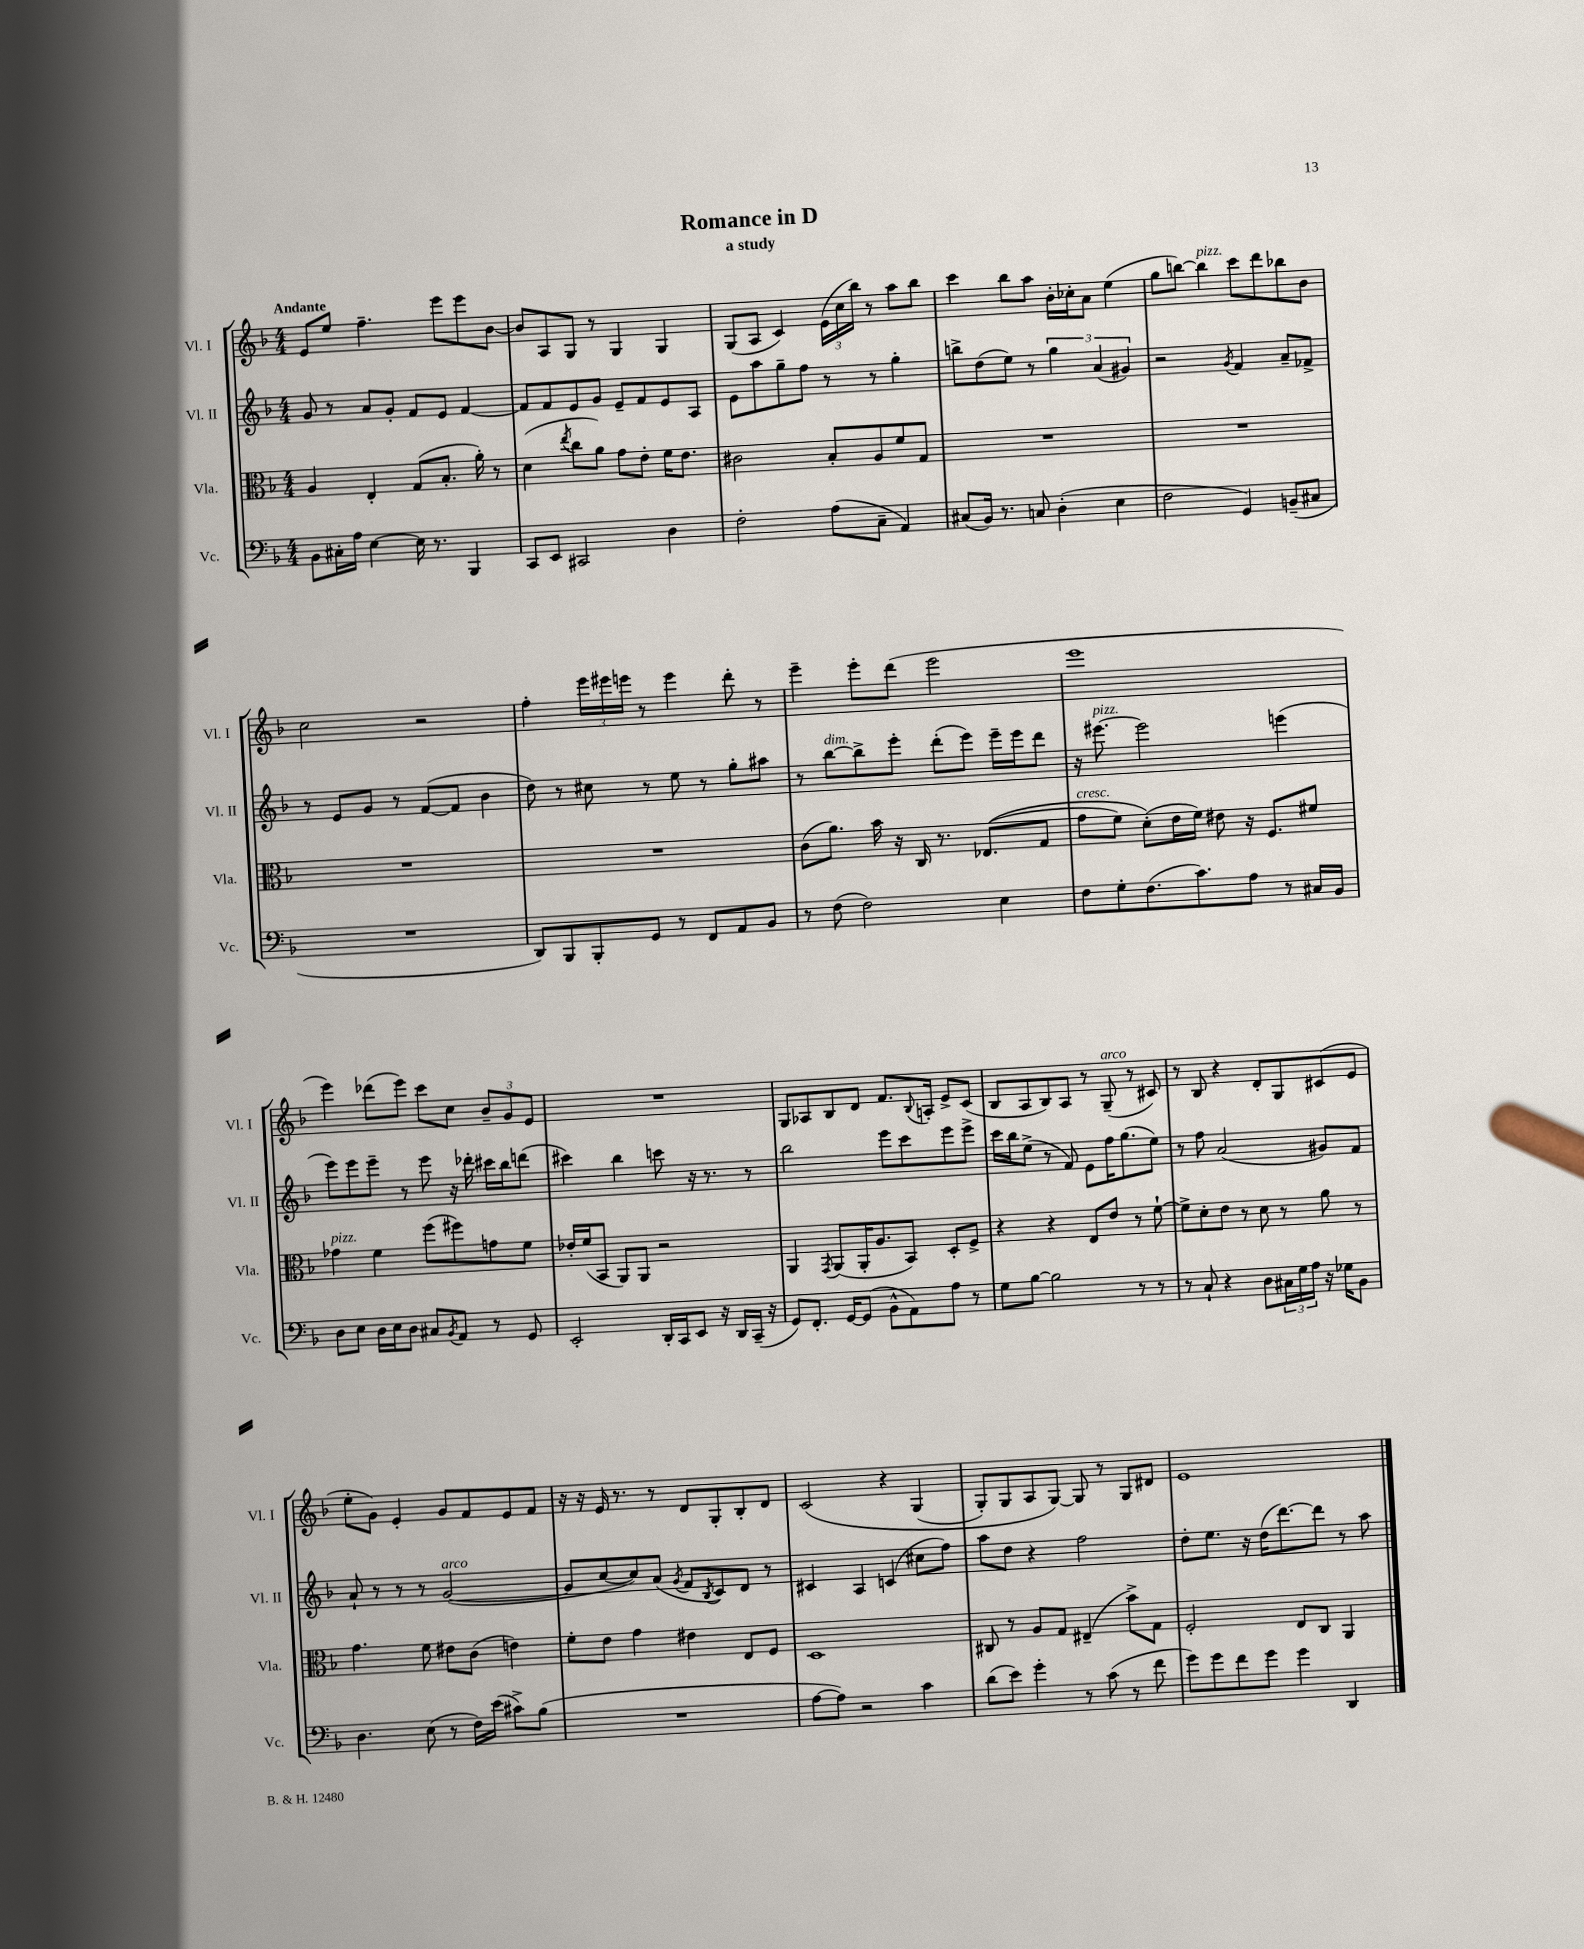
\header { title = "Romance in D" subtitle = "a study" }
<<
\new StaffGroup <<
\new Staff = "s0" \with { instrumentName = "Vl. I" shortInstrumentName = "Vl. I" } {
    \clef treble \key f \major \numericTimeSignature \time 4/4 \tempo "Andante"
    e'8 e''8 f''4.-- e'''8 e'''8 bes'8~ |
    bes'8 a8 g8 r8 g4 g4 |
    g8( a8 c'4) \tuplet 3/2 { e'16( c''16 bes''16) } r8 a''8 bes''8 |
    c'''4 bes''8 a''8 bes'16-. ces''16-. a'8 e''4( |
    g''8 b''8~) b''4^\markup { \italic "pizz." } c'''8 d'''8 bes''8 bes'8 |
    c''2 r2 |
    f''4-. \tuplet 3/2 { e'''16 eis'''16 e'''16 } r8 e'''4 d'''8-. r8 |
    e'''4-- e'''8-. d'''8( e'''2 |
    e'''1 |
    e'''4) des'''8( e'''8) c'''8 c''8 \tuplet 3/2 { bes'8-- g'8 e'8 } |
    R1 |
    g8 aes8 bes8 d'8 f'8. \appoggiatura { bes8 } a16-. e'8-> c'8( |
    bes8 a8 bes8) a8 r8 g8--^\markup { \italic "arco" }( r8 cis'8) |
    r8 bes8 r4 d'8-. g8 cis'8( e'8 |
    e''8-. g'8) e'4-. g'8 f'8 e'8 f'8 |
    r16 r16 e'16 r8. r8 d'8 g8-. bes8-. d'8 |
    c'2\( r4 g4( |
    g8-.) g8 a8 g8~\) g8 r8 g8 dis'8 |
    e'1 \bar "|." |
}
\new Staff = "s1" \with { instrumentName = "Vl. II" shortInstrumentName = "Vl. II" } {
    \clef treble \key f \major \numericTimeSignature \time 4/4
    g'8 r8 a'8 g'8-. f'8 e'8 f'4~ |
    f'8 f'8 e'8 g'8 e'8-- f'8 e'8 a8 |
    e'8 a''8 g''8-- f''8 r8 r8 g''4-. |
    b''8-> d''8( e''8) r8 \tuplet 3/2 { g''4 a'4( gis'4) } |
    r2 \acciaccatura { g'8 } f'4 a'8-- fes'8-> |
    r8 e'8 g'8 r8 f'8~( f'8 bes'4 |
    d''8) r8 cis''8 r8 e''8 r8 g''8-. ais''8 |
    r8 bes''8~^\markup { \italic "dim." } bes''8-> e'''8-. d'''8-.( e'''8) e'''16-- e'''16 d'''8 |
    r16 eis'''8.~^\markup { \italic "pizz." } eis'''2 e'''4( |
    e'''8) e'''8 e'''8-- r8 e'''8 r16 des'''16-. cis'''16 bes''16 d'''8( |
    cis'''4) bes''4 c'''8 r16 r8. r8 |
    bes''2 e'''8 c'''8 e'''8 e'''8-> |
    c'''16 bes''16 e''8->( r8 f'8) e'8 f''16 g''8.( e''8) |
    r8 f''8 a'2( gis'8) f'8 |
    a'8-! r8 r8 r8 g'2~^\markup { \italic "arco" }( |
    g'8 c''8~ c''8) a'8( \acciaccatura { g'8 } f'8 \acciaccatura { bes8 } c'8) d'8 r8 |
    cis'4 a4 c'4( cis''8 f''8) |
    a''8 d''8 r4 f''2 |
    d''8-. e''8. r16 d''16( d'''8.~) d'''8 r8 a''8 \bar "|." |
}
\new Staff = "s2" \with { instrumentName = "Vla." shortInstrumentName = "Vla." } {
    \clef alto \key f \major \numericTimeSignature \time 4/4
    a4 e4-. g8( bes8.-. a'16-.) r8 |
    d'4( \acciaccatura { e''8 } c''8 a'8) g'8 e'8-. f'16 e'8. |
    cis'2 bes8-. a8 f'8 g8 |
    R1 |
    R1 |
    R1 |
    R1 |
    c'8( a'8.) bes'16 r16 c16 r8. ees8.(\( g8 |
    g'8^\markup { \italic "cresc." } f'8) d'8-.(\) e'16 f'16) eis'8 r16 f8. fis'8 |
    ges'4^\markup { \italic "pizz." } f'4 f''8( fis''8) g'8 f'8 |
    ees'16-. f'16( bes,8 a,8) a,8 r2 |
    a,4 \acciaccatura { g,8 } a,8( a,16-. a8. bes,8) d8-. f8-> |
    r4 r4 e8 e'8 r8 f'8~-! |
    f'8-> d'8-. e'8 r8 d'8 r8 a'8 r8 |
    g'4. f'8 eis'8 c'8( e'4) |
    f'8-. e'8 g'4 eis'4 e8 f8 |
    d1 |
    cis8 r8 a8 g8 eis4--( bes'8->) g8 |
    f2-. e8 c8 a,4 \bar "|." |
}
\new Staff = "s3" \with { instrumentName = "Vc." shortInstrumentName = "Vc." } {
    \clef bass \key f \major \numericTimeSignature \time 4/4
    bes,8 cis16-. a16 e4~ e16 r8. bes,,4 |
    c,8 e,8 cis,2 d4 |
    f2-. a8( c8-- a,4) |
    cis8( bes,16) r8. c8 d4-.( e4 |
    f2 g,4) b,8--( cis8 |
    R1 |
    d,8) bes,,8 bes,,8-. g,8 r8 f,8 a,8 bes,8 |
    r8 f8( f2) e4 |
    f8 g8-. f8.( c'8.) a8 r8 cis16 bes,16 |
    d8 e8 d16 e16 d8 cis8 \acciaccatura { bes,8 } a,8 r8 g,8 |
    e,2-. d,16-. c,16 e,8 r16 d,16 c,16--( r16 |
    g,8) f,8.-. g,16~ g,8( bes,8-^ a,8) a8 r8 |
    g8 bes8~ bes2 r8 r8 |
    r8 c8-! r4 d8 \tuplet 3/2 { cis16 g16 a16 } r16 ges16 bes,8 |
    d4. e8( r8 f16) e'16( cis'8->) bes8( |
    R1 |
    a8~ a8) r2 c'4 |
    d'8( e'8) g'4-. r8 c'8( r8 f'8 |
    g'8) g'8 f'8 g'8 g'4 d,4 \bar "|." |
}
>>
>>
\layout { \context { \Score \remove "Bar_number_engraver" } }
